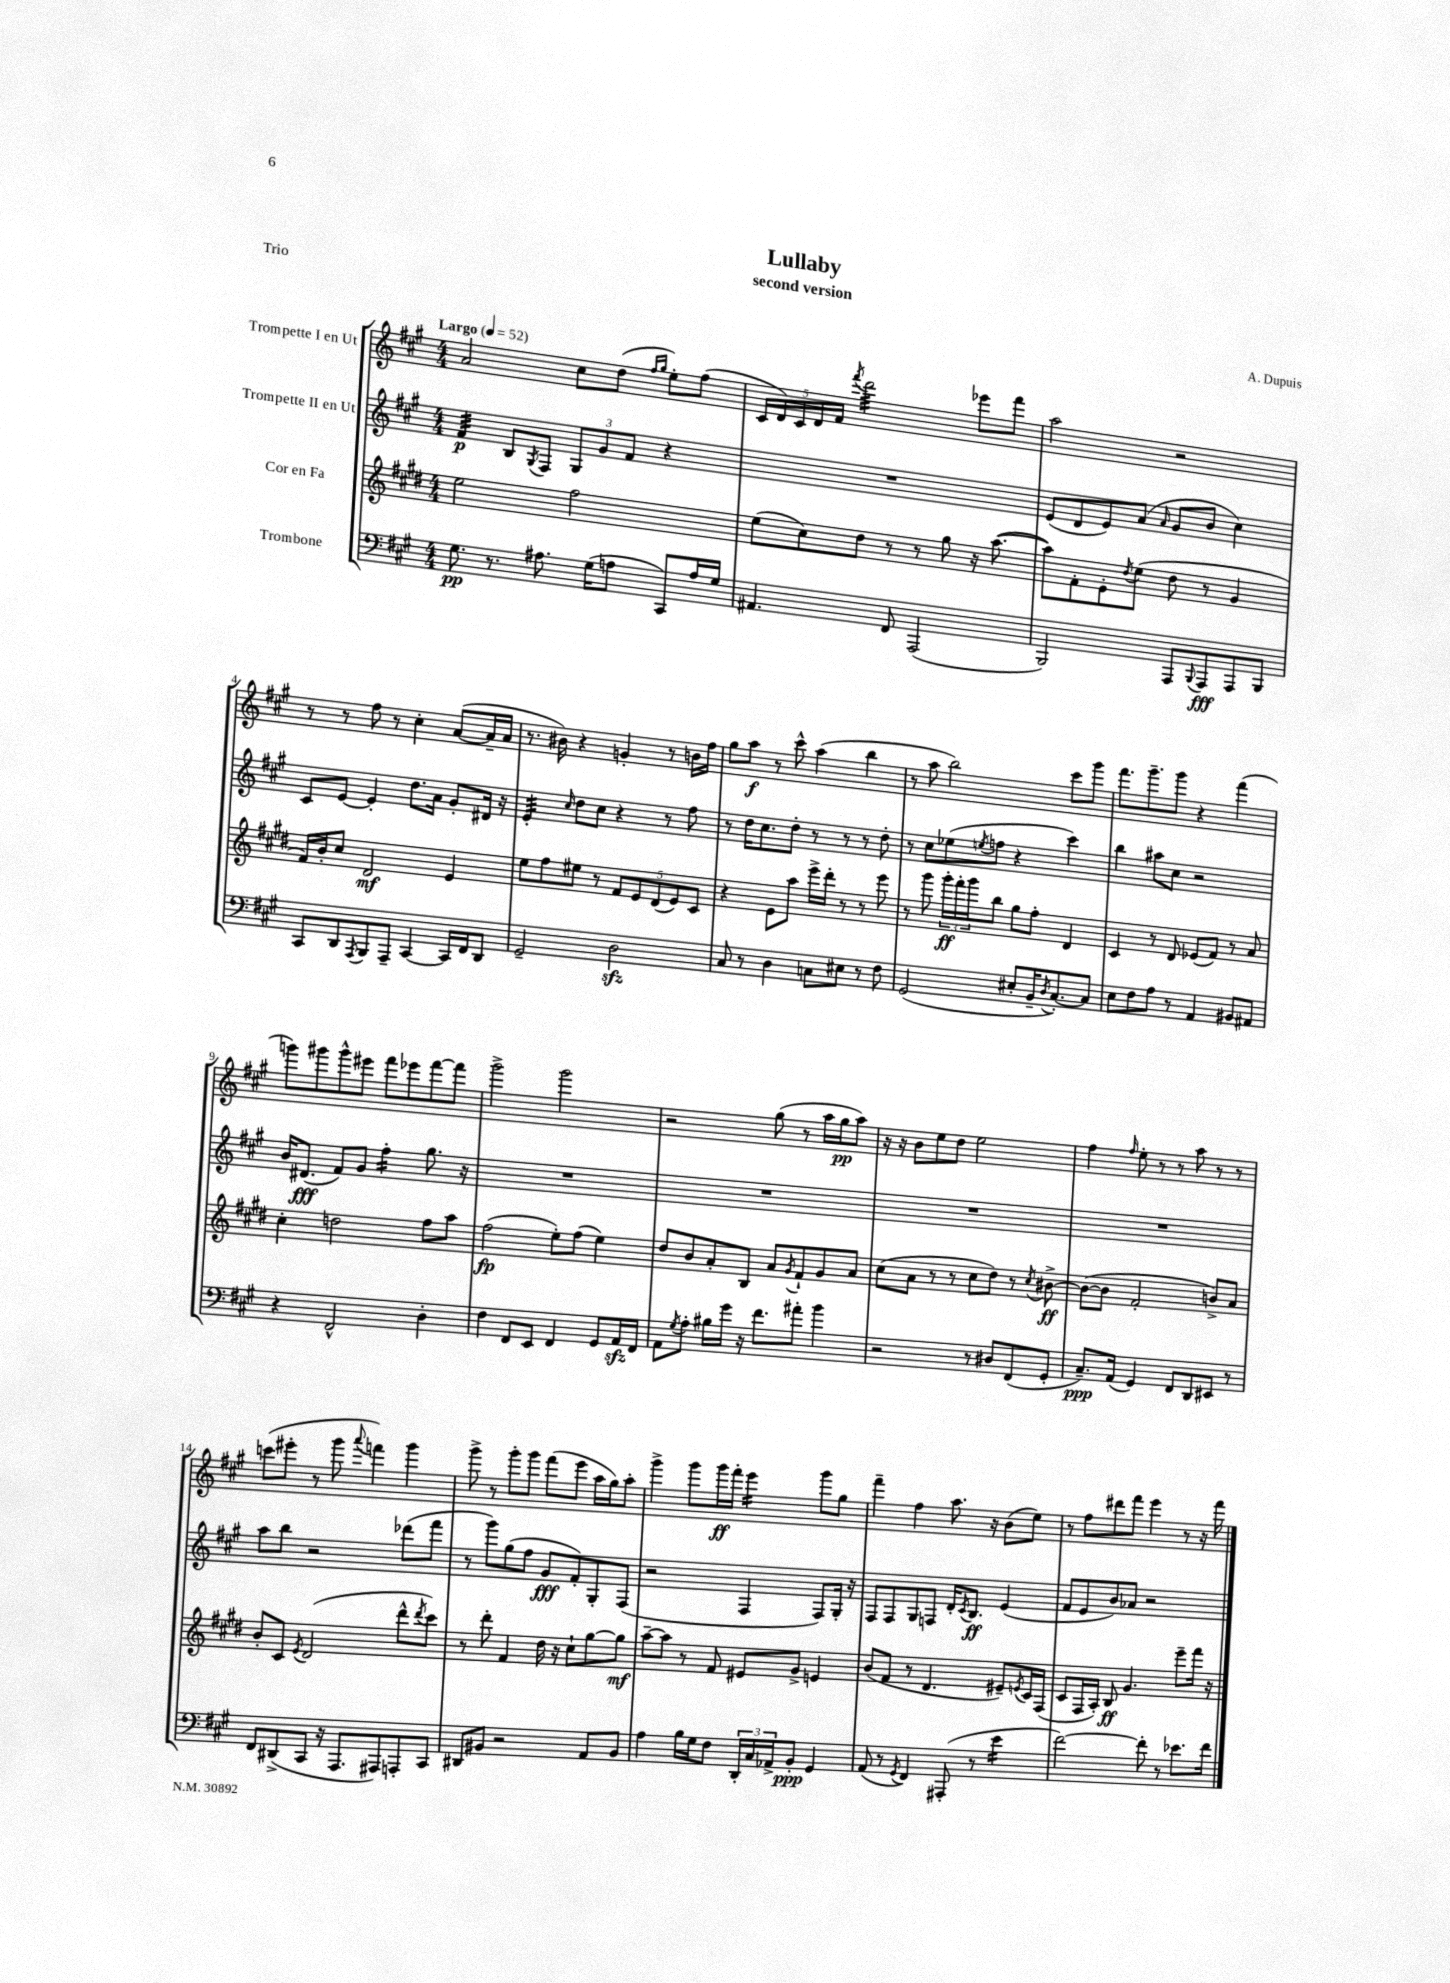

**kern	**kern	**kern	**kern
*staff4	*staff3	*staff2	*staff1
*clefF4	*clefG2	*clefG2	*clefG2
*k[f#c#g#]	*k[f#c#g#d#]	*k[f#c#g#]	*k[f#c#g#]
*M4/4	*M4/4	*M4/4	*M4/4
*MM52	*MM52	*MM52	*MM52
8.G#	2ee	4f#	2a
8.r	.	.	.
.	.	8B	.
.	.	8qG#	.
8.A#	.	8F#	.
.	2ff#	12G#	8cc#
(16G#	.	.	.
.	.	12g#	.
8A	.	.	(8dd
.	.	12f#	.
.	.	.	16qqff#
.	.	.	16qqgg#
8CC#)	.	4r	8ee')
16A	.	.	(8ff#
16G#	.	.	.
=	=	=	=
4.AA#	(8ee	1r	20c#
.	.	.	20d)
.	.	.	20c#
.	8cc#)	.	.
.	.	.	20d
.	.	.	20f#
.	.	.	8qfff#
.	8dd#	.	2ddd
8FF#	8r	.	.
(2AAA	8r	.	.
.	8gg#	.	.
.	16r	.	8eee-
.	([8.aa	.	.
.	.	.	8fff#
=	=	=	=
2BBB)	8aa])	(8e	2aa
.	8f#'	8d	.
.	8e'	8e)	.
.	8qdd#	.	.
.	(8ee	(8a	.
.	.	16qqa	.
8AAA	8dd#	8g#	2r
8qqBBB	.	.	.
8AAA	8r	8b	.
8AAA	4g#	4cc#)	.
8BBB	.	.	.
=	=	=	=
8CC#	16f#)	8c#	8r
.	16b'	.	.
8DD	8cc#	[8e	8r
8qAAA	.	.	.
8BBB	2d#	4e']	8ff#
8AAA~	.	.	8r
[4CC#	.	8.dd	4cc#'
.	.	16a	.
16CC#]	4e	8g#'	([8a
16FF#	.	.	.
8DD	.	16d#	16a~]
.	.	16r	16a
=	=	=	=
2GG#~	8ee	4e'	8.r
.	8ff#	.	.
.	.	.	16b#)
.	.	16qqcc#	.
.	8ee#	8dd	4r
.	8r	8cc#	.
2D	10f#	4r	4g'
.	10e	.	.
.	(10d#	.	.
.	.	8r	8r
.	10e)	.	.
.	.	8ff#	16b
.	10c#	.	.
.	.	.	16ff#
=	=	=	=
8C#	4r	8r	8gg#
8r	.	16dd	8aa
.	.	8.cc#	.
4D	8e	.	8r
.	8aa	8dd'	8ccc#^^
8C	16eee^	8r	(4aa
.	16ddd#'	.	.
8E#	8r	8r	.
8r	8r	8r	4bb
8F#	8eee	8dd'	.
=	=	=	=
(2GG#	8r	8r	8r
.	8ggg#	8cc#	8aa
.	24ggg#'	(8ee-	2bb)
.	24fff#'	.	.
.	24ggg#	.	.
.	.	8qee	.
.	8bb	8ff	.
8E#'	8gg#	4r	.
16BB~	8ff#'	.	.
8qD	.	.	.
[8.C#')	.	.	.
.	4d#	4ccc#)	8ccc#
8C#]	.	.	8ggg#
=	=	=	=
8E	4c#	4bb	8.fff#
8F#	.	.	.
.	.	.	8.ggg#~
8A	8r	8aa#	.
8r	8d#	8cc#	8ggg#
4AA	(8e-	2r	4r
.	8f#)	.	.
8BB#	8r	.	(4fff#
8AA#	8a	.	.
=	=	=	=
4r	4cc#'	16b	8ggg)
.	.	(8.d#	.
.	.	.	8ggg#
2FF#^^	2dd	8f#)	8ggg#^^
.	.	8g#	8eee#
.	.	4ff#'	8fff#
.	.	.	8eee-
4D'	8ff#	8.gg#	[8fff#
.	8aa	.	8fff#]
.	.	16r	.
=	=	=	=
4F#	(2ff#	1r	2ggg#^
8FF#	.	.	.
8EE	.	.	.
4FF#	8ee')	.	2ggg#
.	(8ff#	.	.
8GG#	4ee)	.	.
16AA	.	.	.
16FF#	.	.	.
=	=	=	=
8AA	8dd#	1r	2r
8qG#	.	.	.
8A'	8b	.	.
16B#	8a'	.	.
16g#	.	.	.
16r	8B	.	.
8.f#	.	.	.
.	8a	.	(8gg#
.	8qg#	.	.
8a#'	8f#`	.	8r
4b	8g#	.	16aa
.	.	.	16gg#
.	8a	.	8aa)
=	=	=	=
2r	(8cc#	1r	16r
.	.	.	16r
.	8a	.	8b
.	8r	.	8ee
.	8r	.	8dd
8r	8cc#	.	2ee
8D#	8dd#)	.	.
(8FF#	8r	.	.
.	8qcc#	.	.
8GG#'	[8b#^	.	.
=	=	=	=
8.C#~)	(8b#_	1r	4ff#
.	8b#]	.	.
(16AA	.	.	.
.	.	.	16qqff#
4GG#)	2f#'	.	8ee'
.	.	.	8r
8FF#	.	.	8r
8DD	.	.	8aa
8EE#	8b^)	.	8r
8r	8a	.	8r
=	=	=	=
8FF#	8b'	8aa	(8ccc
(8DD#^	8c#	8bb	8eee#'
.	8qe	.	.
8CC#	(2d#	2r	8r
16r	.	.	8ggg#
8.AAA	.	.	.
.	.	.	8qqaaa
.	.	.	4fff)
8AAA#)	.	.	.
8AAA'	8ddd#^^	(8ddd-	4ggg#
.	8qddd#	.	.
8CC#	8ccc#)	8fff#	.
=	=	=	=
8DD#	8r	8r	8ggg#^
8BB#	8ddd#'	8ggg#)	8r
2r	4f#	(8gg#	8ggg#'
.	.	8ff#	8ggg#
.	16dd#	8g#	(8fff#
.	16r	.	.
.	8cc#`	8f#')	8eee
8AA	[8gg#	8G#'	16aa
.	.	.	16gg#)
8BB#	8gg#]	(8F#	8aa'
=	=	=	=
4A	[8aa~	2r	4ggg#^
.	8aa]	.	.
16B	8r	.	8ggg#
16G#	.	.	.
8F#	8f#	.	16ggg#
.	.	.	16fff#'
24DD'	8e#	4F#	4eee
24C#	.	.	.
24AA-^	.	.	.
8BB'	8g#^	.	.
4GG#	4e	8F#)	8ggg#
.	.	16G#'	8gg#
.	.	16r	.
=	=	=	=
(8AA	(8b	8F#	4fff#~
8r	8f#	8F#	.
8qGG#	.	.	.
4FF#)	8r	8G#	4ff#
.	4.d#	8F	.
(8AAA#'	.	16d'	8.aa
.	.	8qc#	.
.	.	8.B	.
8r	.	.	.
.	.	.	16r
4e	8e#~)	(4e	(8b
.	8qe	.	.
.	16c#	.	8ee)
.	(16F#	.	.
=	=	=	=
[2f#)	8c#	8f#	8r
.	16F#	8e	8ff#
.	16A')	.	.
.	8B	8b)	8ddd#
.	4.g#	8a-	8fff#
8f#']	.	2r	4eee
8r	.	.	.
8.e-	8eee~	.	8r
.	16fff#	.	16r
16f#	16r	.	16fff#
==	==	==	==
*-	*-	*-	*-
